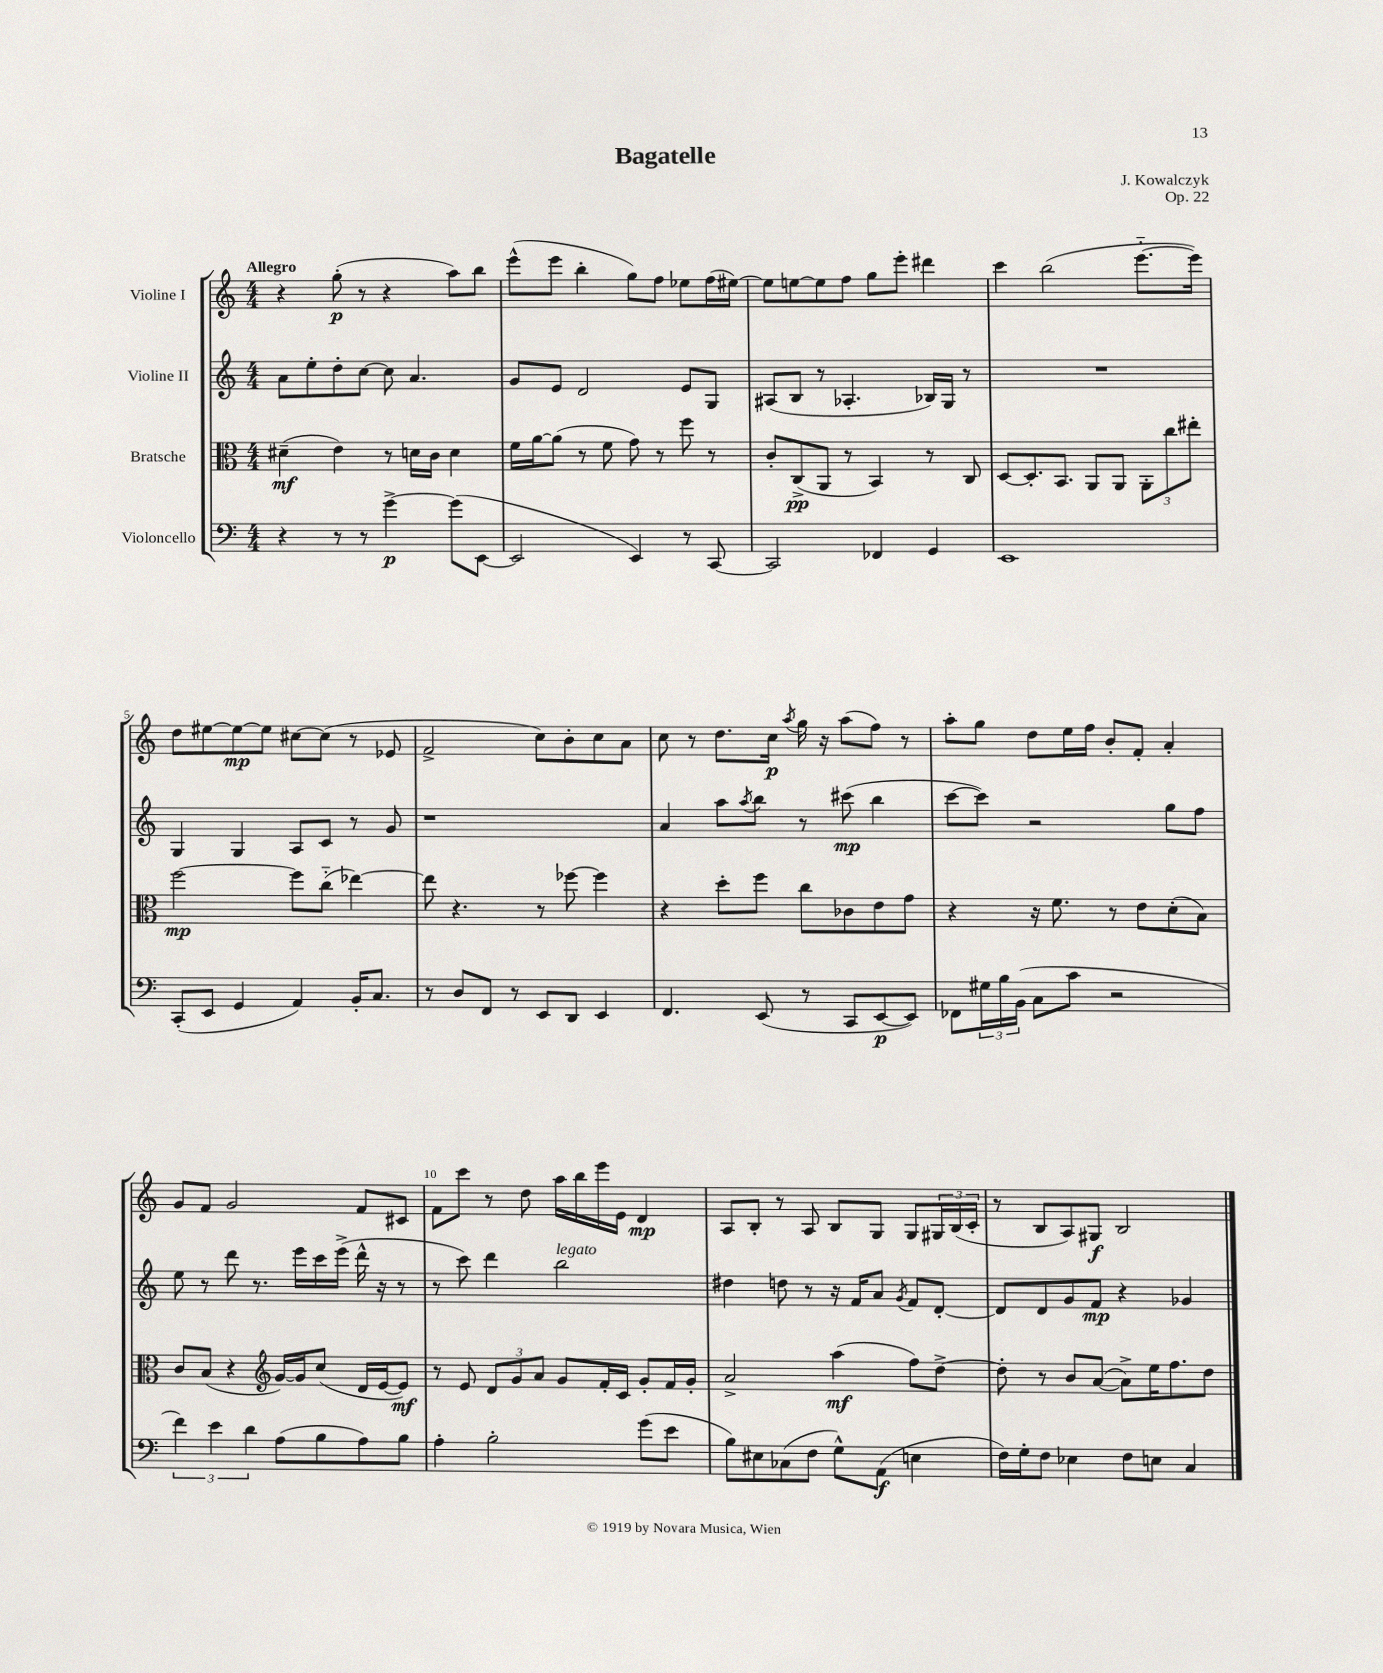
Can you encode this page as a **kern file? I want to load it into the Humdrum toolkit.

**kern	**dynam	**kern	**dynam	**kern	**dynam	**kern	**dynam
*part4	*part4	*part3	*part3	*part2	*part2	*part1	*part1
*staff4	*staff4	*staff3	*staff3	*staff2	*staff2	*staff1	*staff1
*I"Violoncello	*	*I"Bratsche	*	*I"Violine II	*	*I"Violine I	*
*clefF4	*	*clefC3	*	*clefG2	*	*clefG2	*
*k[]	*	*k[]	*	*k[]	*	*k[]	*
*M4/4	*	*M4/4	*	*M4/4	*	*M4/4	*
=1	=1	=1	=1	=1	=1	=1	=1
!	!	!	!	!	!	!LO:TX:a:B:t=Allegro	!
4r	.	(4d#X~\	mf	8a\L	.	4r	.
.	.	.	.	8ee'\	.	.	.
8r	.	4e\)	.	8dd'\	.	(8gg'\	p
8r	.	.	.	[8cc\J	.	8r	.
[4g^\	p	8r	.	8cc\]	.	4r	.
.	.	16dn\LL	.	4.a/	.	.	.
.	.	16c\JJ	.	.	.	.	.
(8g\L]	.	4d\	.	.	.	8aa\L)	.
[8EE\J	.	.	.	.	.	8bb\J	.
=2	=2	=2	=2	=2	=2	=2	=2
2EE/]	.	16f\LL	.	8g/L	.	(8eee^^\L	.
.	.	[16a\J	.	.	.	.	.
.	.	(8a\J]	.	8e/J	.	8eee\J	.
.	.	8r	.	2d/	.	4bb'\	.
.	.	8f\	.	.	.	.	.
4EE/)	.	8g\)	.	.	.	8gg\L)	.
.	.	8r	.	.	.	8ff\J	.
8r	.	8ff\	.	8e/L	.	8ee-X\L	.
[8CC/	.	8r	.	8G/J	.	(16ff\L	.
.	.	.	.	.	.	[16ee#X\JJ)	.
=3	=3	=3	=3	=3	=3	=3	=3
2CC/]	.	8c'/L	.	(8A#X/L	.	8ee#\L]	.
.	.	(8C^/	pp	8B/J	.	[8een\	.
.	.	8AA/J	.	8r	.	8ee\]	.
.	.	8r	.	4.A-X'/	.	8ff\J	.
4FF-X/	.	4BB/)	.	.	.	8gg\L	.
.	.	.	.	.	.	8eee'\J	.
4GG/	.	8r	.	16B-X/LL)	.	4ddd#X\	.
.	.	.	.	16G/JJ	.	.	.
.	.	8C/	.	8r	.	.	.
=4	=4	=4	=4	=4	=4	=4	=4
1EE	.	[8D/L	.	1r	.	4ccc\	.
.	.	8.D'/]	.	.	.	.	.
.	.	.	.	.	.	(2bb\	.
.	.	8.BB/J	.	.	.	.	.
.	.	8AA/L	.	.	.	.	.
.	.	8AA/J	.	.	.	.	.
.	.	12AA'\L	.	.	.	[8.eee\L	.
.	.	12cc\	.	.	.	.	.
.	.	12ee#X'\J	.	.	.	.	.
.	.	.	.	.	.	16eee\Jk])	.
!!LO:LB:g=z
=5	=5	=5	=5	=5	=5	=5	=5
(8CC'/L	.	[2ff\	mp	4G/	.	8dd\L	.
8EE/J	.	.	.	.	.	[8ee#X\	.
4GG/	.	.	.	4G/	.	8ee#\_	mp
.	.	.	.	.	.	8ee#\J]	.
4AA/)	.	8ff\L]	.	8A/L	.	[8cc#X\L	.
.	.	(8cc\J	.	8c/J	.	(8cc#\J]	.
16BB'/KL	.	[4ee-X\)	.	8r	.	8r	.
8.C/J	.	.	.	.	.	.	.
.	.	.	.	8g/	.	8e-X/	.
=6	=6	=6	=6	=6	=6	=6	=6
8r	.	8ee-\]	.	1r	.	2f^/	.
8D/L	.	4.r	.	.	.	.	.
8FF/J	.	.	.	.	.	.	.
8r	.	.	.	.	.	.	.
8EE/L	.	8r	.	.	.	8cc\L)	.
8DD/J	.	[8ff-X\	.	.	.	8b'\	.
4EE/	.	4ff-\]	.	.	.	8cc\	.
.	.	.	.	.	.	8a\J	.
=7	=7	=7	=7	=7	=7	=7	=7
4.FF/	.	4r	.	4a/	.	8cc\	.
.	.	.	.	.	.	8r	.
.	.	8dd'\L	.	8aa\L	.	8.dd\L	.
.	.	.	.	8qaa/	.	.	.
(8EE/	.	8ff\J	.	8bb\J	.	.	.
.	.	.	.	.	.	16cc\Jk	p
.	.	.	.	.	.	8qaa/	.
8r	.	8cc\L	.	8r	.	16gg\	.
.	.	.	.	.	.	16r	.
8CC/L	.	8c-X\	.	(8ccc#X\	mp	(8aa\L	.
[8EE/	p	8e\	.	4bb\	.	8ff\J)	.
8EE/J])	.	8g\J	.	.	.	8r	.
=8	=8	=8	=8	=8	=8	=8	=8
8FF-X\L	.	4r	.	[8ccc\L	.	8aa'\L	.
24G#X\L	.	.	.	8ccc\J])	.	8gg\J	.
24B\	.	.	.	.	.	.	.
(24BB\JJ	.	.	.	.	.	.	.
8C\L	.	16r	.	2r	.	8dd\L	.
.	.	8.f\	.	.	.	.	.
8c\J	.	.	.	.	.	16ee\L	.
.	.	.	.	.	.	16ff\JJ	.
2r	.	8r	.	.	.	8b'/L	.
.	.	8e\L	.	.	.	8f'/J	.
.	.	(8d'\	.	8gg\L	.	4a'/	.
.	.	8B\J)	.	8ff\J	.	.	.
!!LO:LB:g=z
=9	=9	=9	=9	=9	=9	=9	=9
6f\)	.	8c/L	.	8ee\	.	8g/L	.
.	.	(8B/J	.	8r	.	8f/J	.
6e\	.	.	.	.	.	.	.
.	.	4r	.	8ddd\	.	2g/	.
6d\	.	.	.	.	.	.	.
.	.	.	.	8.r	.	.	.
*	*	*clefG2	*	*	*	*	*
(8A\L	.	[16g/LL)	.	.	.	.	.
.	.	16g/J]	.	16eee\LL	.	.	.
8B\	.	(8cc/J	.	16ccc\	.	.	.
.	.	.	.	(16eee^\JJ	.	.	.
8A\)	.	16d/LL	.	16ddd^^\	.	8f/L	.
.	.	[16e/J	.	16r	.	.	.
8B\J	.	8e/J])	mf	8r	.	8c#X/J	.
=10	=10	=10	=10	=10	=10	=10	=10
4A'\	.	8r	.	8r	.	8f\L	.
.	.	8e/	.	8ccc\)	.	8ccc\J	.
2B'\	.	12d/L	.	4ddd\	.	8r	.
.	.	12g/	.	.	.	.	.
.	.	.	.	.	.	8dd\	.
.	.	12a/J	.	.	.	.	.
!	!	!	!	!LO:TX:a:i:t=legato	!	!	!
.	.	8g/L	.	2bb\	.	16aa\LL	.
.	.	.	.	.	.	16bb\	.
.	.	16f'/L	.	.	.	16eee\	.
.	.	16c/JJ	.	.	.	16e\JJ	.
(8g\L	.	8g'/L	.	.	.	4d/	mp
8e\J	.	16f/L	.	.	.	.	.
.	.	16g'/JJ	.	.	.	.	.
=11	=11	=11	=11	=11	=11	=11	=11
8B\L)	.	2a^/	.	4dd#X\	.	8A/L	.
8E#X\	.	.	.	.	.	8B'/J	.
(8C-X\	.	.	.	8ddn\	.	8r	.
8F\J	.	.	.	8r	.	8A/	.
8G^^\L)	.	(4aa\	mf	16r	.	8B/L	.
.	.	.	.	16f/KL	.	.	.
(8AA\J	f	.	.	8a/J	.	8G/J	.
.	.	.	.	8qg/	.	.	.
4En\	.	8ff\L)	.	8f/L	.	8G/L	.
.	.	[8dd^\J	.	[8d'/J	.	24G#X/L	.
.	.	.	.	.	.	(24B/	.
.	.	.	.	.	.	24c'/JJ	.
=12	=12	=12	=12	=12	=12	=12	=12
16F\LL)	.	8dd'\]	.	8d/L]	.	8r	.
16G'\J	.	.	.	.	.	.	.
8F\J	.	8r	.	8d/	.	8B/L	.
4E-X\	.	8b/L	.	8g/	.	8A/)	.
.	.	([8a/J	.	8f/J	mp	8G#X/J	f
8F\L	.	8a^\L])	.	4r	.	2B/	.
8En\J	.	16ee\K	.	.	.	.	.
.	.	8.ff\	.	.	.	.	.
4C/	.	.	.	4g-X/	.	.	.
.	.	8dd\J	.	.	.	.	.
==	==	==	==	==	==	==	==
*-	*-	*-	*-	*-	*-	*-	*-
